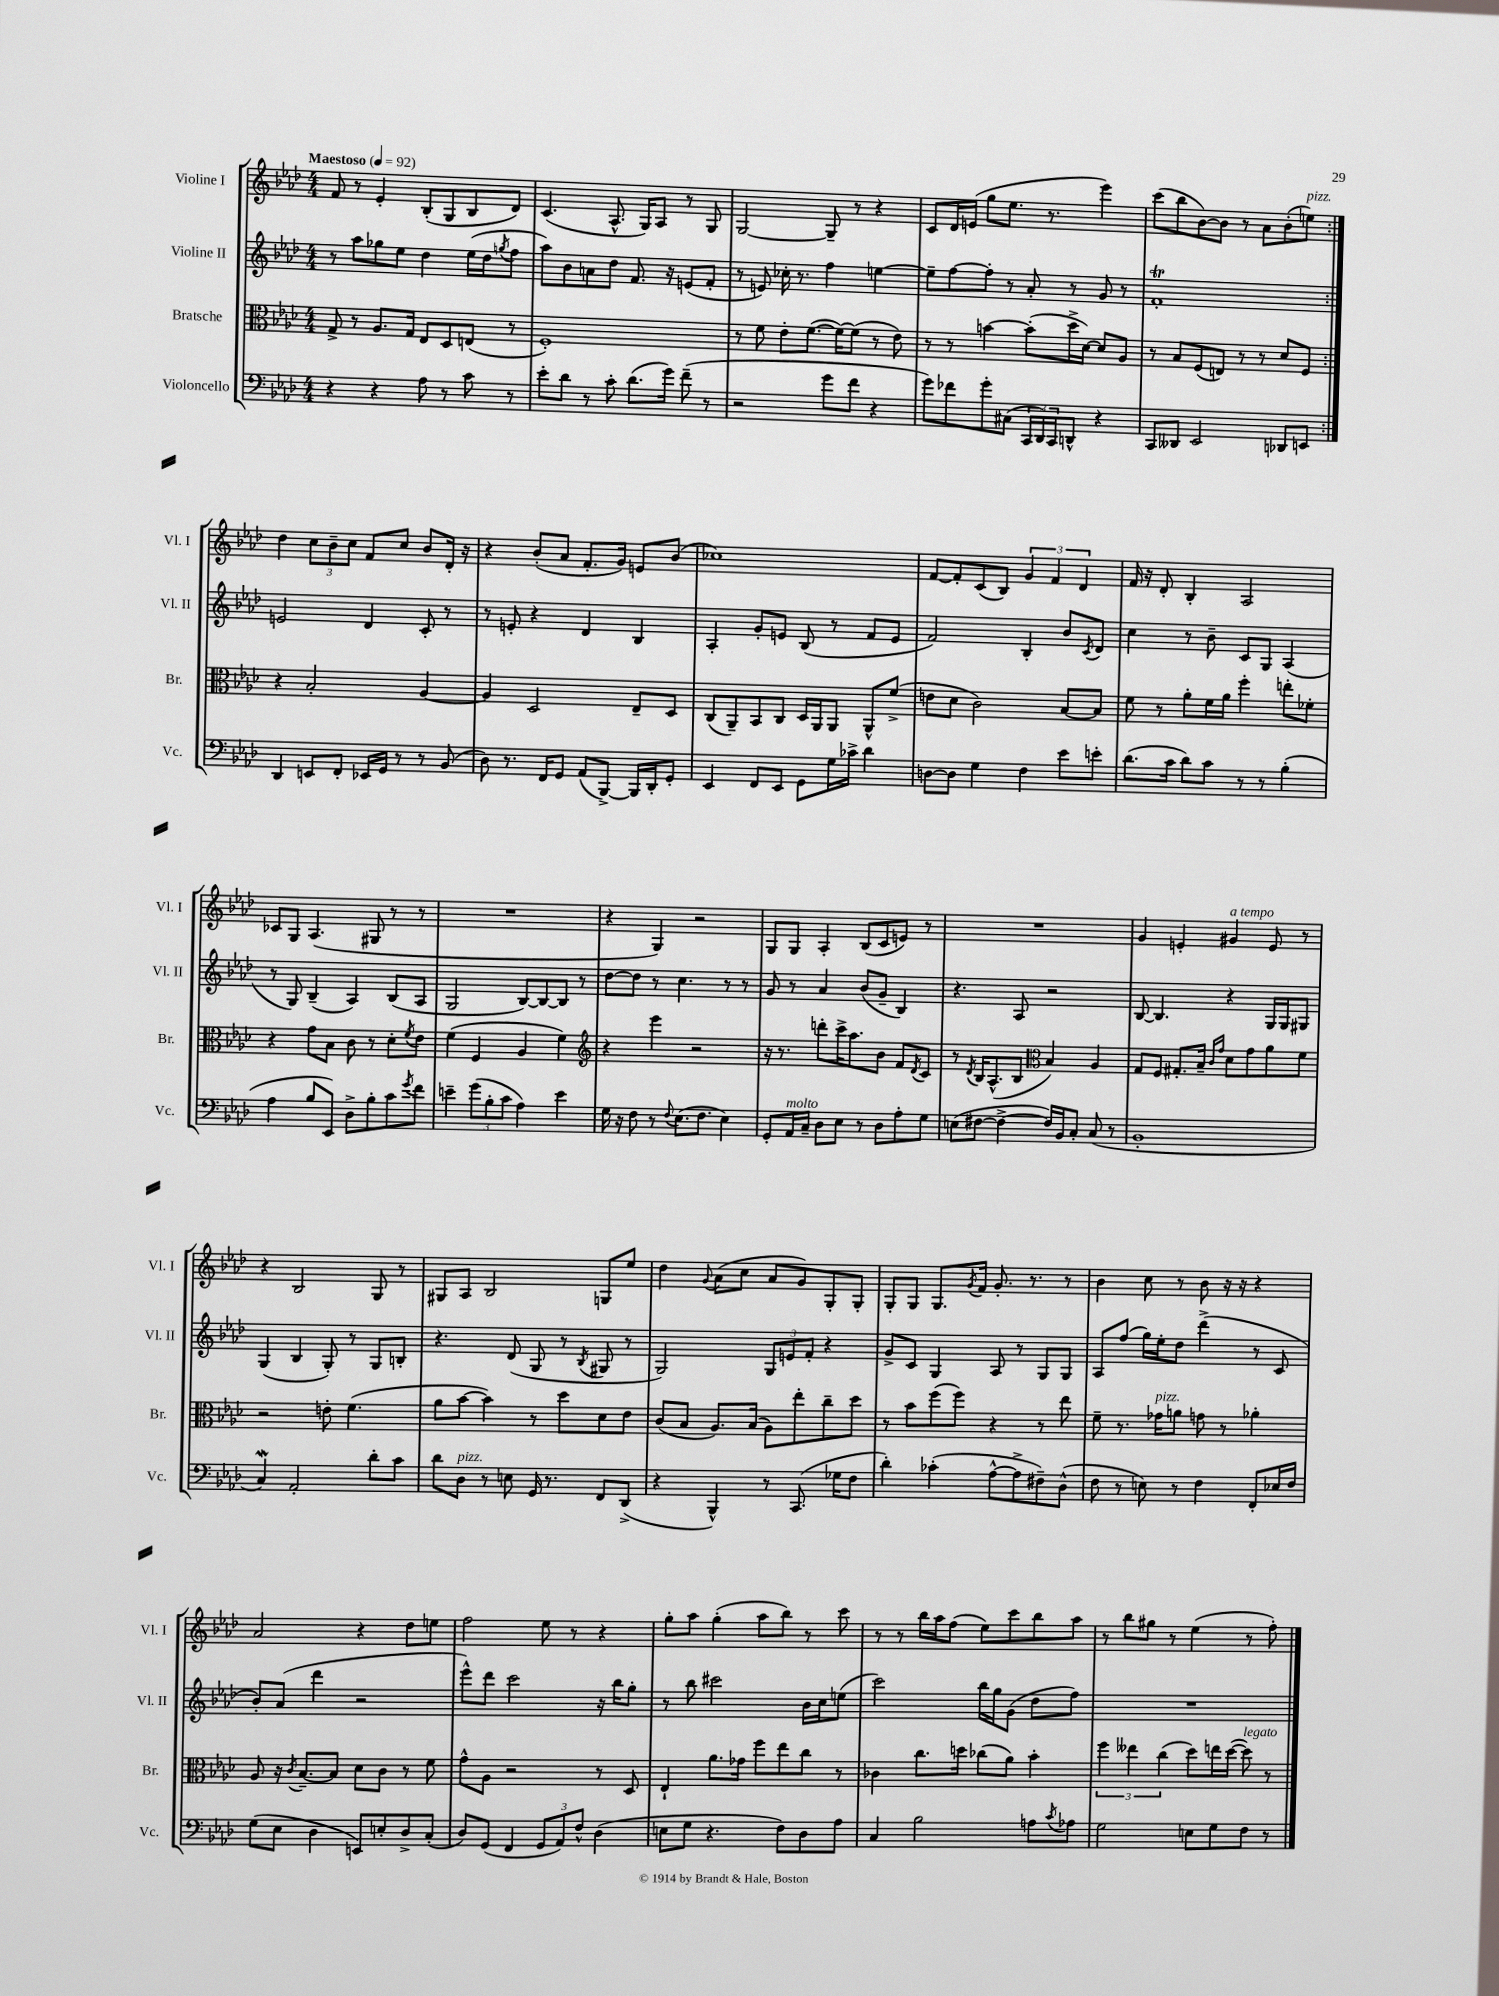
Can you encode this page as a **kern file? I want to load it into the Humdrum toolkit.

**kern	**kern	**kern	**kern
*part4	*part3	*part2	*part1
*staff4	*staff3	*staff2	*staff1
*I"Violoncello	*I"Bratsche	*I"Violine II	*I"Violine I
*I'Vc.	*I'Br.	*I'Vl. II	*I'Vl. I
*clefF4	*clefC3	*clefG2	*clefG2
*k[b-e-a-d-]	*k[b-e-a-d-]	*k[b-e-a-d-]	*k[b-e-a-d-]
*M4/4	*M4/4	*M4/4	*M4/4
*MM92	*MM92	*MM92	*MM92
=1	=1	=1	=1
!	!	!	!LO:TX:a:B:t=Maestoso
4r	8G^/	8r	8f/
.	8r	8aa-\L	8r
4r	8.A-/L	8gg-X\	4e-'/
.	.	8ee-\J	.
.	16G/Jk	.	.
8A-\	8E-/L	4dd-\	(8B-'/L
8r	8D-/	.	8G/
8c\	(8En/J	(16ee-\LL	8B-/
.	.	16dd-\J	.
.	.	8qggn/	.
8r	8r	8ff\J	8d-/J)
=2	=2	=2	=2
8e-'\L	1F')	8aa-\L)	(4.c/
8d-\J	.	8b-\	.
8r	.	8an\	.
8c'\	.	8dd-\J	8.A-^^/
(8.d-\L	.	8.f/	.
.	.	.	16G/KL)
.	.	.	8A-/J
16g\Jk)	.	16r	.
(8f~\	.	(8en/L	8r
8r	.	8f'/J	8G/
=3	=3	=3	=3
2r	8r	8r	[2G/
.	8f\	8en/)	.
.	8e-'\L	16cc-X'\	.
.	.	8.r	.
.	([8.f\J	.	.
8g\L	.	4ff\	8G~/]
.	16f\KL_)	.	.
8f\J	(8f\J]	.	8r
4r	8r	[4een\	4r
.	8e-\)	.	.
=4	=4	=4	=4
8g\L)	8r	8ee~\L]	8c/L
8f-X\	8r	[8ff\	16d-/L
.	.	.	(16en/JJ
8g'\	[4bn\	8ff'\J]	8gg\L
(8C#X\J	.	8r	8.ee-\J
24CC/LL	(8b'\L]	8a-'/	.
24DD-/)	.	.	.
.	.	.	8.r
24CC/J	.	.	.
8DDn^^/J	16dd-^\L	8r	.
.	[16d-\JJ)	.	.
4r	8d-/L]	8g/	4eee-\)
.	8A-/J	8r	.
=5	=5	=5	=5
8CC/L	8r	1fT'	(8ccc\L
8DD--X/J	8B-/L	.	8bb-\
2EE-/	(8F/	.	[8b-\)
.	8En/J)	.	8b-\J]
.	8r	.	8r
.	8r	.	8a-\L
8DD-X/L	8d-/L	.	(8b-'\
!	!	!	!LO:TX:a:i:t=pizz.
8EEn/J	8F/J	.	8een\J)
!!LO:LB:g=z
=6:|!	=6:|!	=6:|!	=6:|!
4DD-/	4r	2en/	4dd-\
8EEn/L	2B-'/	.	12cc\L
.	.	.	12b-~\
8FF'/J	.	.	.
.	.	.	12cc\J
16EE-X/LL	.	4d-/	8f/L
16GG/JJ	.	.	.
8r	.	.	8cc/J
8r	[4A-/	8c'/	8b-/L
(8BB-/	.	8r	16d-'/Jk
.	.	.	16r
=7	=7	=7	=7
8D-\)	4A-/]	8r	4r
8.r	.	8en'/	.
.	2D-/	4r	(8b-'/L
16FF/KL	.	.	.
8GG/J	.	.	8a-/J
(8AA-/L	.	4d-/	8.f'/L
[8BBB-^/J)	.	.	.
.	.	.	16g/Jk)
16BBB-/LL]	8E-~/L	4B-/	8en/L
16DD-'/J	.	.	.
8GG'/J	8D-/J	.	(8b-/J
=8	=8	=8	=8
4EE-/	(8C/L	4A-'/	1cc-X)
.	8AA-~/)	.	.
8FF/L	8BB-/	8g'/L	.
8EE-/J	8C/J	8en/J	.
8GG\L	16D-/LL	(8B-/	.
.	16AA-/J	.	.
16G\L	8AA-/J	8r	.
16c-X^\JJ	.	.	.
4d-\	8AA-^^/L	8f/L	.
.	(8f^/J	8e/J	.
=9	=9	=9	=9
[8Dn\L	8en\L	2f/)	[8f/L
8D\J]	8d-\J	.	8f'/]
4G\	2c\)	.	(8c/
.	.	.	8B-/J)
4F\	.	4B-'/	6g/
.	.	.	6f/
8e-\L	[8B-/L	8b-/L	.
.	.	.	6d-/
.	.	8qc/	.
8en'\J	8B-/J]	8d-/J	.
=10	=10	=10	=10
(8.d-\L	8f\	4cc\	16f/
.	.	.	16r
.	8r	.	8d-'/
16c\Jk	.	.	.
8d-\L)	8a-'\L	8r	4B-'/
8c\J	16f\L	8b-~\	.
.	16a-\JJ	.	.
8r	4ff'\	8c/L	2A-/
8r	.	8G/J	.
(4B-'\	8een'\L	(4A-/	.
.	8f-X'\J	.	.
!!LO:LB:g=z
=11	=11	=11	=11
4A-\	4r	8r	8c-X/L
.	.	8G/)	8G/J
8B-/L	8g\L	(4B-~/	(4.A-/
8EE-/J)	8B-\J	.	.
8D-^\L	8c\	4A-/)	.
8B-'\	8r	.	8G#X/
8c\	8d-'\L	(8B-/L	8r
8qg/	8qf/	.	.
8f\J	8e-\J	8A-/J	8r
=12	=12	=12	=12
4en~\	(4f\	2G/	1r
(12g\L	4F/	.	.
12B-'\	.	.	.
12c\J	.	.	.
4A-\)	4A-/	[8B-/L)	.
.	.	8B-/_	.
4e\	4f\)	8B-/J]	.
.	.	8r	.
=13	=13	=13	=13
*	*clefG2	*	*
16G\	4r	[8dd-\L	4r
16r	.	.	.
8F\	.	8dd-\J]	.
8r	4eee-\	8r	4G/)
8qqF/	.	.	.
(8.E-\L	.	4.cc\	.
.	2r	.	2r
8.F\J	.	.	.
4E-\)	.	8r	.
.	.	8r	.
=14	=14	=14	=14
8GG'/L	16r	8g/	8G/L
.	8.r	.	.
!LO:TX:a:i:t=molto	!	!	!
16AA-/L	.	8r	8G/J
16C~/JJ	.	.	.
8D-\L	8dddn'\L	4a-/	4A-'/
8E-\J	16ccc^\K	.	.
.	8.aa-\	.	.
8r	.	(8b-/L	(8B-/L
8D-\L	8b-\J	8g~/J	8c/
8A-'\	8f/L	4B-/)	8en/J)
.	8qd-/	.	.
8G\J	8c/J	.	8r
=15	=15	=15	=15
(8En\L	8r	4.r	1r
.	8qd-/	.	.
[8F#X\J	16B-/KL	.	.
.	(8.A-^^/	.	.
4F#^\_	.	.	.
.	8B-/J	8A-/	.
*	*clefC3	*	*
16F#/LL])	4B-/)	2r	.
16BB-/J	.	.	.
8C'/J	.	.	.
(8C/	4A-/	.	.
8r	.	.	.
=16	=16	=16	=16
1BB-'	8G/L	[8B-/	4g/
.	8F/J	4.B-/]	.
.	8.G#X'/L	.	4en'/
.	16B-~/Jk	.	.
.	16qqc/LL	.	.
.	16qqg/JJ	.	.
!	!	!	!LO:TX:a:i:t=a tempo
.	8d-\L	4r	4g#X/
.	8g\	.	.
.	8a-\	16G/LL	8e/
.	.	16G/J	.
.	8f\J	8G#X/J	8r
!!LO:LB:g=z
=17	=17	=17	=17
4CW/)	2r	(4G/	4r
2AA-'/	.	4B-/	2B-/
.	8en'\	8G'/)	.
.	(4.f\	8r	.
8d-'\L	.	8G/L	8G/
8c\J	.	8Bn'/J	8r
=18	=18	=18	=18
8d-\L	8a-\L	4.r	8G#X/L
!LO:TX:a:i:t=pizz.	!	!	!
8D-\J	[8b-\J	.	8A-/J
8r	4b-\])	.	2B-/
8En\	.	(8d-/	.
16GG/	8r	8G/	.
8.r	.	.	.
.	8dd-\L	8r	.
.	.	8qB-/	.
8FF/L	8d-\	8G#X/	8Gn/L
(8DD-^/J	8e-\J	8r	8ee-/J
=19	=19	=19	=19
4r	(8c/L	2G/)	4dd-\
.	8B-/J	.	.
.	.	.	8qqg/
4BBB-^^/)	8.A-/L)	.	(8a-\L
.	.	.	8cc\J
.	(16B-/Jk	.	.
8r	8A-\L)	12G/L	8a-/L
.	.	12en/	.
(8.CC/	8ee-'\	.	8g/)
.	.	12f'/J	.
.	8cc~\	4r	8G'/
16G-X\KL	.	.	.
8F\J	8dd-\J	.	8G'/J
=20	=20	=20	=20
4d-'\)	8r	8g^/L	8G'/L
.	8b-\L	8c/J	8G/J
(4c-X'\	(8ff\	4G/	8.G/L
.	8ff\J)	.	.
.	.	.	8qg/
.	.	.	16f/Jk
[8A-^^\L	4r	8A-/	8.g'/
8A-^\]	.	8r	.
.	.	.	8.r
8F#X~\)	8r	8G/L	.
(8D-^^\J	8ee-\	8G/J	8r
=21	=21	=21	=21
8F\	8f~\	8A-/L	4b-\
8r	8.r	(8ff/J	.
8En\)	.	16gg\LL)	8cc\
!	!LO:TX:a:i:t=pizz.	!	!
.	16g-X\KL	16ee-'\J	.
8r	8an\J	8dd-\J	8r
4F\	8gn\	(4ddd-^\	8b-\
.	8r	.	16r
.	.	.	16r
8FF'/L	4a-X'\	8r	4r
16E-X/L	.	8c/	.
16F/JJ	.	.	.
!!LO:LB:g=z
=22	=22	=22	=22
(8G\L	8A-/	8b-'/L)	2a-/
8E-\J	16r	(8a-/J	.
.	8qc/	.	.
.	[8.B-~/L	.	.
4D-\	.	4ddd-\	.
.	8B-/J]	.	.
8EEn/L)	8d-\L	2r	4r
8En'/	8c\J	.	.
8D-^/	8r	.	8dd-\L
(8C'/J	8f\	.	8een\J
=23	=23	=23	=23
8D-/L)	8g^^\L	8eee-^^\L)	2ff\
(8GG/J	8A-\J	8ddd-\J	.
4FF/	2r	2ccc\	.
12GG/L	.	.	8ee-\
12AA-/)	.	.	.
.	.	.	8r
12F^^/J	.	.	.
(4D-\	8r	16r	4r
.	.	16bb-\KL	.
.	8D-/	8gg'\J	.
=24	=24	=24	=24
8En\L	4E-`/	8r	8gg'\L
8G\J	.	8bb-\	8aa-\J
4.r	8.a-\L	2ccc#X\	(4gg'\
.	16g-X\Jk	.	.
.	8ff\L	.	8aa-\L
8F\L)	8ee-\	.	8bb-\J)
8D-\	8cc\J	16b-\LL	8r
.	.	16cc\J	.
8A-\J	8r	(8een\J	8ccc\
=25	=25	=25	=25
4C/	4c-X\	2ccc\)	8r
.	.	.	8r
2B-\	8.cc\L	.	16bb-\LL
.	.	.	16aa-\J
.	.	.	(8ff\J
.	16ddn\Jk	.	.
.	(8cc-X\L	16bb-\LL	8ee-\L)
.	.	16gg\J	.
.	8a-\J)	(8g\J	8ccc\
8An\L	4b-'\	8dd-\L	8bb-\
8qc/	.	.	.
8A-X\J	.	8ff\J)	8aa-\J
=26	=26	=26	=26
2G\	6ff\	1r	8r
.	.	.	8bb-\L
.	6ee--X\	.	.
.	.	.	8gg#X\J
.	(6cc\	.	.
.	.	.	8r
8En\L	8dd-\L)	.	(4ee-\
8G\	16een\L	.	.
.	([16dd-\JJ	.	.
!	!LO:TX:a:i:t=legato	!	!
8F\J	8dd-\])	.	8r
8r	8r	.	8ff'\)
==	==	==	==
*-	*-	*-	*-
